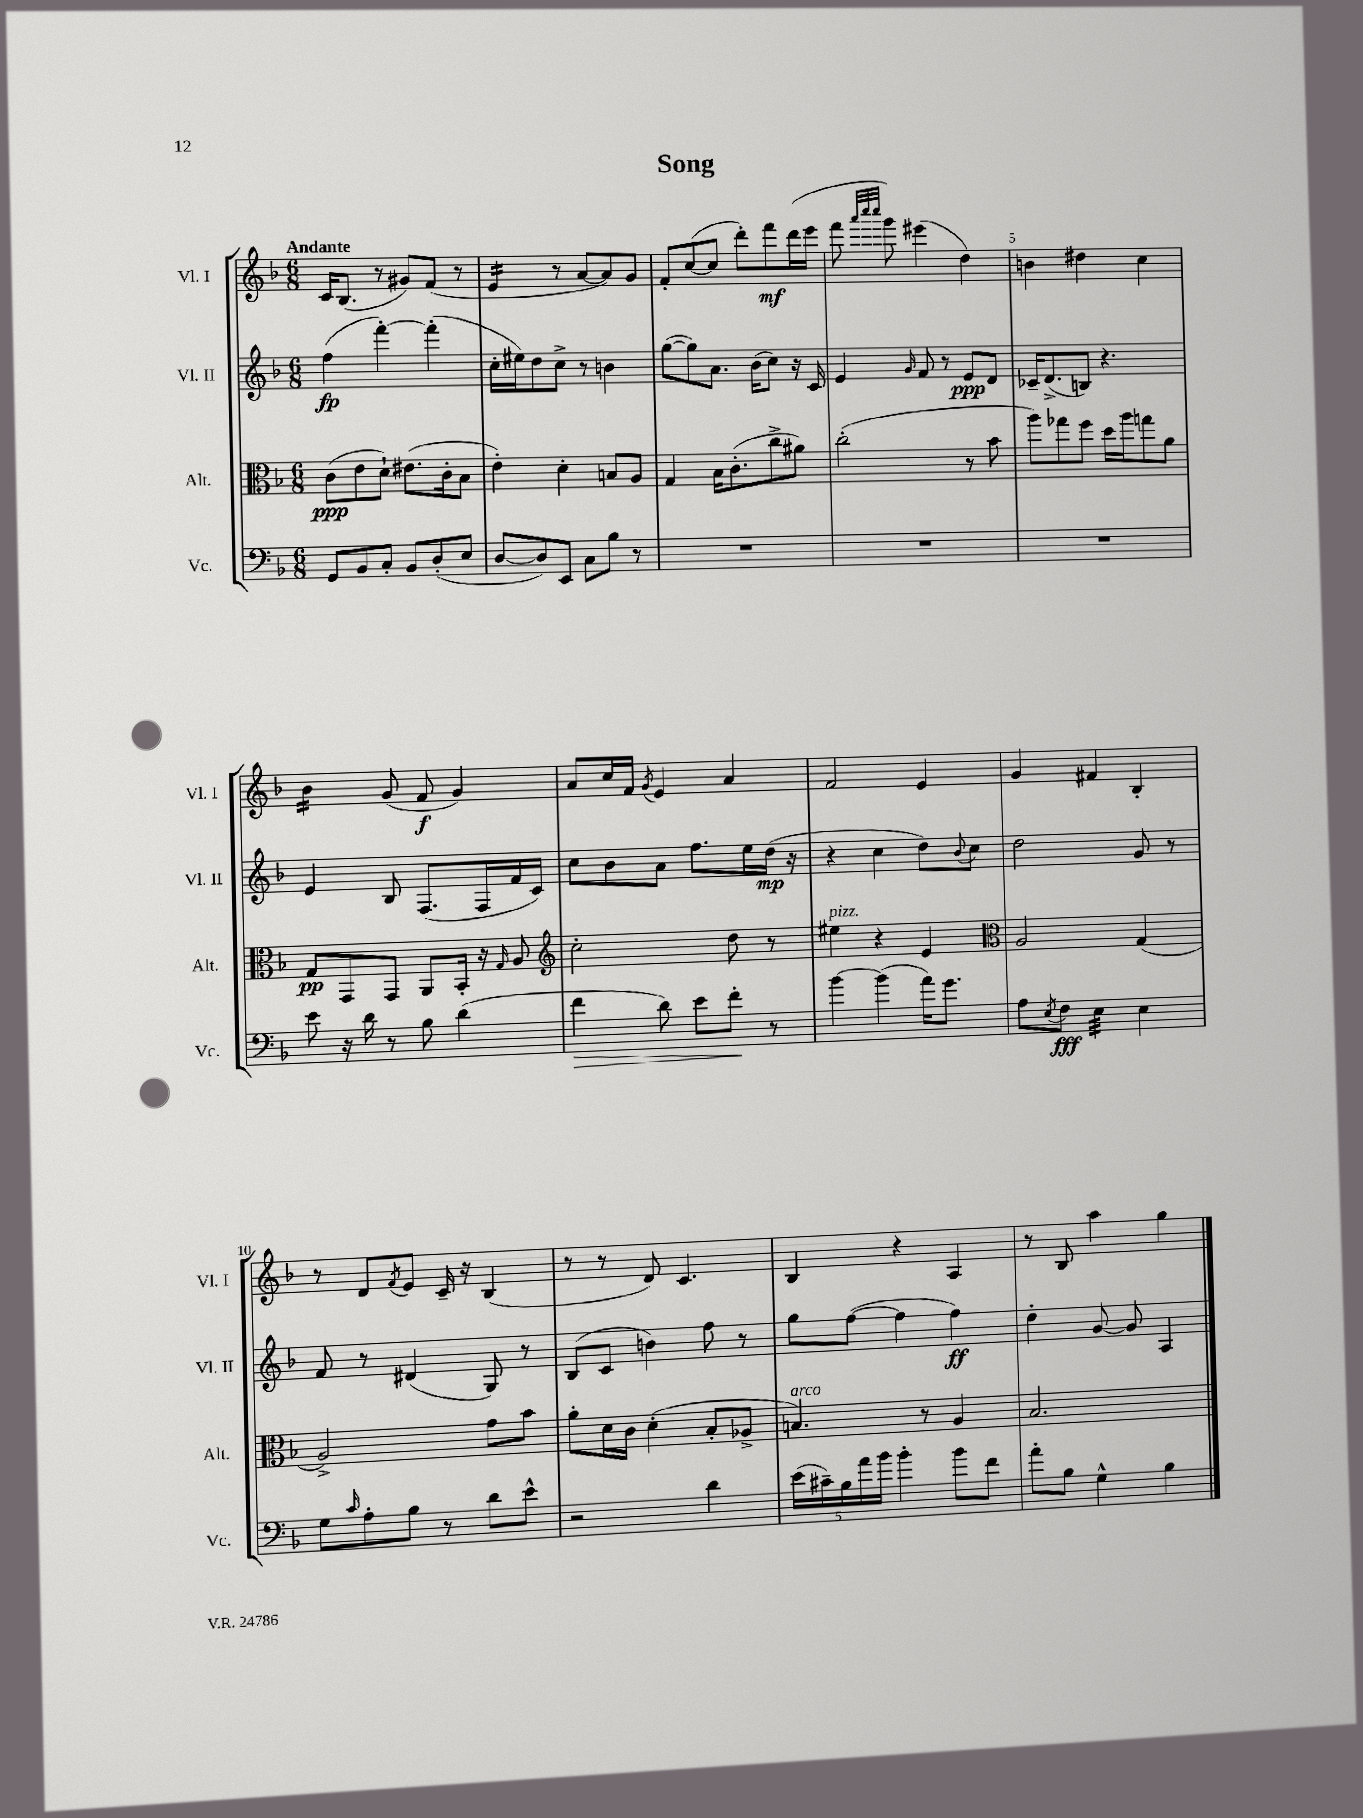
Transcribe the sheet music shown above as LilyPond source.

\header { title = "Song" }
<<
\new StaffGroup <<
\new Staff = "s0" \with { instrumentName = "Vl. I" shortInstrumentName = "Vl. I" } {
    \clef treble \key f \major \numericTimeSignature \time 6/8 \tempo "Andante"
    c'16 bes8.( r8 gis'8) f'8( r8 |
    e'4:16 r8 a'8~ a'8) g'8 |
    f'8-. c''8~( c''8 d'''8-.) f'''8\mf d'''16( e'''16 |
    f'''8 \grace { a'''32 c''''32 c''''32 } g'''8) eis'''4( d''4) |
    b'4 dis''4 c''4 |
    bes'4:16 g'8( f'8\f g'4) |
    a'8 c''16 f'16 \acciaccatura { g'8 } e'4 a'4 |
    f'2 e'4 |
    g'4 fis'4 bes4-. |
    r8 d'8 \acciaccatura { f'8 } e'8 c'16-- r16 bes4( |
    r8 r8 d'8) c'4. |
    bes4 r4 a4 |
    r8 bes8 a''4 g''4 \bar "|." |
}
\new Staff = "s1" \with { instrumentName = "Vl. II" shortInstrumentName = "Vl. II" } {
    \clef treble \key f \major \numericTimeSignature \time 6/8
    f''4\fp( f'''4~-.) f'''4-.( |
    c''16-. eis''16) d''8 c''8-> r8 b'4 |
    g''8~( g''8) a'8. bes'16( c''8) r16 c'16 |
    e'4 \grace { g'16 } f'8 r8 e'8\ppp d'8 |
    ces'16-- d'8.->( b8) r4. |
    e'4 bes8 f8.( f16 f'16 c'16) |
    c''8 bes'8 a'8 f''8. e''16 d''16\mp( r16 |
    r4 c''4 d''8) \appoggiatura { bes'8 } c''8 |
    d''2 g'8 r8 |
    f'8 r8 dis'4( g8) r8 |
    bes8( c'8 b'4) f''8 r8 |
    g''8 f''8~( f''4 f''4\ff) |
    d''4-. g'8~ g'8 a4 \bar "|." |
}
\new Staff = "s2" \with { instrumentName = "Alt." shortInstrumentName = "Alt." } {
    \clef alto \key f \major \numericTimeSignature \time 6/8
    c'8\ppp( e'8 d'8-!) eis'8.( c'16-. bes8 |
    e'4-.) d'4-. b8 a8 |
    g4 bes16 c'8.-.( c''8-> ais'8) |
    c''2-.( r8 bes'8 |
    a''8) ges''8 f''8 d''16 a''16 g''8 a'8 |
    g8\pp g,8 g,8 a,8 bes,16-. r16 \grace { g16 } a8 |
    \clef treble c''2-. d''8 r8 |
    eis''4^\markup { \italic "pizz." } r4 e'4 |
    \clef alto a2 g4( |
    a2->) g'8 bes'8 |
    a'8-. d'16 c'16 d'4-.( bes8-. aes8-> |
    b4.^\markup { \italic "arco" }) r8 a4 |
    bes2. \bar "|." |
}
\new Staff = "s3" \with { instrumentName = "Vc." shortInstrumentName = "Vc." } {
    \clef bass \key f \major \numericTimeSignature \time 6/8
    g,8 bes,8 c8-. bes,8 d8-.( e8 |
    d8~ d8) e,8 c8 bes8 r8 |
    R2. |
    R2. |
    R2. |
    e'8 r16 d'16 r8 bes8 d'4( |
    f'4\> d'8) e'8 f'8-.\! r8 |
    bes'4~ bes'4( a'16) g'8. |
    a8 \acciaccatura { e8 } f8\fff e4:32 e4 |
    g8 \grace { c'16 } a8-. bes8 r8 d'8 e'8-^ |
    r2 d'4 |
    \tuplet 5/4 { e'16( cis'16--) bes16 a'16 bes'16 } bes'4-. bes'8 f'8 |
    a'8-. bes8 g4-^ bes4 \bar "|." |
}
>>
>>
\layout { \context { \Score \override BarNumber.break-visibility = ##(#f #t #t) barNumberVisibility = #(every-nth-bar-number-visible 5) } }
